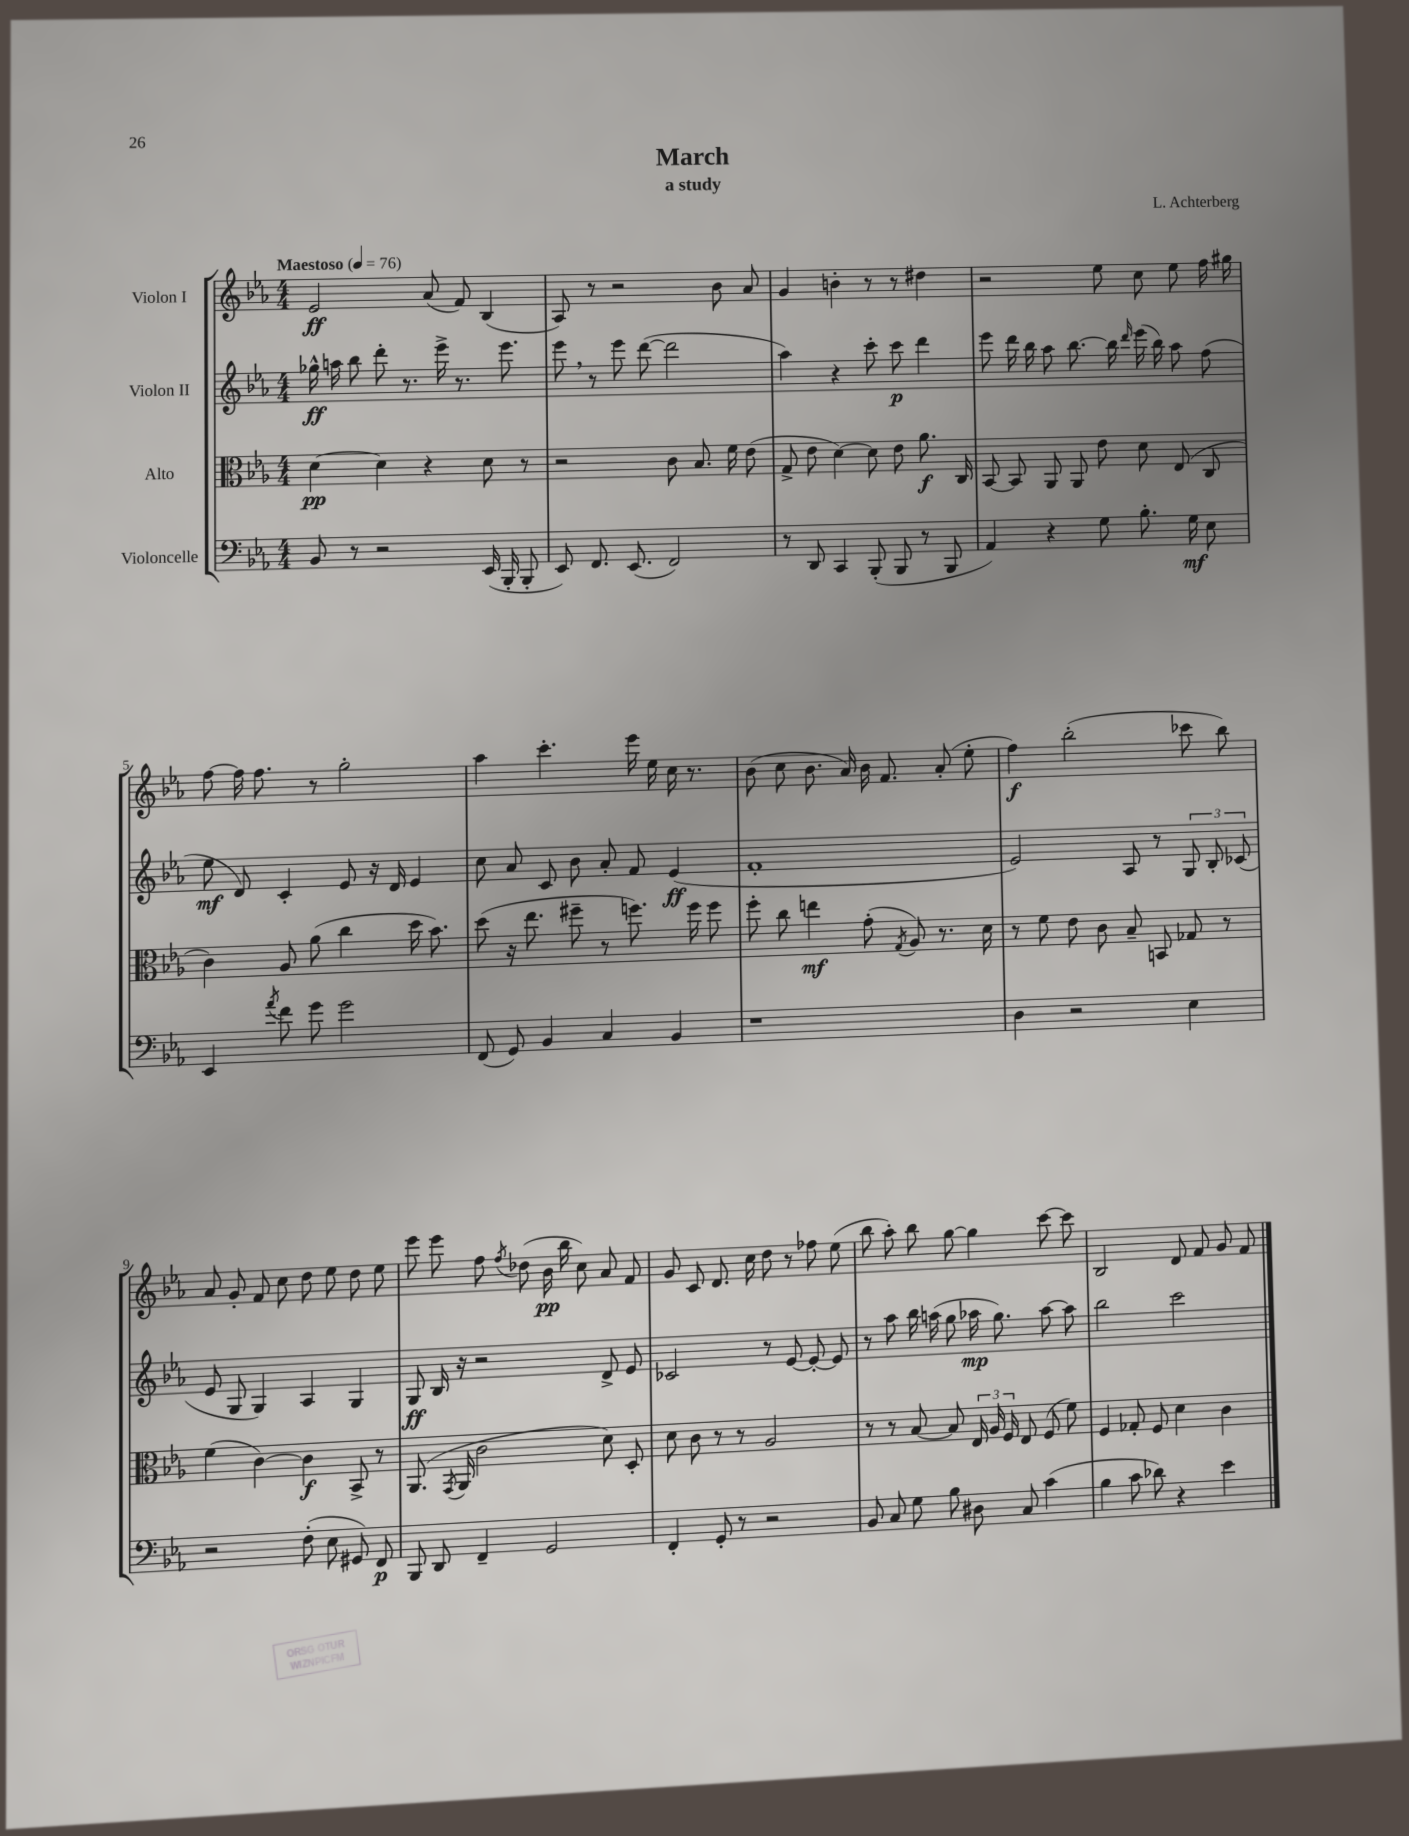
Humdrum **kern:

**kern	**dynam	**kern	**dynam	**kern	**dynam	**kern	**dynam
*part4	*part4	*part3	*part3	*part2	*part2	*part1	*part1
*staff4	*staff4	*staff3	*staff3	*staff2	*staff2	*staff1	*staff1
*I"Violoncelle	*	*I"Alto	*	*I"Violon II	*	*I"Violon I	*
*clefF4	*	*clefC3	*	*clefG2	*	*clefG2	*
*k[b-e-a-]	*	*k[b-e-a-]	*	*k[b-e-a-]	*	*k[b-e-a-]	*
*M4/4	*	*M4/4	*	*M4/4	*	*M4/4	*
*MM76	*	*MM76	*	*MM76	*	*MM76	*
=1	=1	=1	=1	=1	=1	=1	=1
!	!	!	!	!	!	!LO:TX:a:B:t=Maestoso	!
8BB-/	.	[4d\	pp	16gg-X^^\	ff	2e-/	ff
.	.	.	.	16aan\	.	.	.
8r	.	.	.	8bb-\	.	.	.
2r	.	4d\]	.	8ddd'\	.	.	.
.	.	.	.	8.r	.	.	.
.	.	4r	.	.	.	(8a-/	.
.	.	.	.	16eee-^\	.	.	.
.	.	.	.	8.r	.	8f/)	.
(16EE-/	.	8d\	.	.	.	(4B-/	.
16BBB-'/	.	.	.	8.eee-\	.	.	.
8BBB-'/	.	8r	.	.	.	.	.
=2	=2	=2	=2	=2	=2	=2	=2
8EE-/)	.	2r	.	8eee-,\	.	8A-/)	.
8.FF/	.	.	.	8r	.	8r	.
.	.	.	.	8eee-\	.	2r	.
(8.EE-/	.	.	.	.	.	.	.
.	.	.	.	([8ddd\	.	.	.
2FF/)	.	8c\	.	2ddd\]	.	.	.
.	.	8.B-/	.	.	.	.	.
.	.	.	.	.	.	8b-\	.
.	.	16f\	.	.	.	.	.
.	.	(8e-\	.	.	.	8a-/	.
=3	=3	=3	=3	=3	=3	=3	=3
8r	.	8G^/	.	4aa-\)	.	4g/	.
8DD/	.	8e-\	.	.	.	.	.
4CC/	.	[4d\)	.	4r	.	4bn'\	.
(8BBB-'/	.	8d\]	.	8ccc'\	.	8r	.
8BBB-/	.	8e-\	.	8ccc\	p	8r	.
8r	.	8.a-\	f	4ddd\	.	4dd#X\	.
8BBB-/	.	.	.	.	.	.	.
.	.	16C/	.	.	.	.	.
=4	=4	=4	=4	=4	=4	=4	=4
4AA-/)	.	[8BB-/	.	8eee-\	.	2r	.
.	.	8BB-/]	.	16ddd\	.	.	.
.	.	.	.	16bb-\	.	.	.
4r	.	8AA-/	.	8aa-\	.	.	.
.	.	8AA-/	.	[8.bb-\	.	.	.
8G\	.	8e-\	.	.	.	8ee-\	.
.	.	.	.	16bb-\]	.	.	.
.	.	.	.	16qqddd/	.	.	.
8.B-'\	.	8d\	.	(16eee-\	.	8cc\	.
.	.	.	.	16bb-\)	.	.	.
.	.	(8E-/	.	8aa-\	.	8ee-\	.
16G\	mf	.	.	.	.	.	.
8E-\	.	8C/	.	(8ff\	.	16ff\	.
.	.	.	.	.	.	16gg#X\	.
!!LO:LB:g=z
=5	=5	=5	=5	=5	=5	=5	=5
4EE-/	.	4c\)	.	8ee-\	mf	[8ff\	.
.	.	.	.	8d/)	.	16ff\]	.
.	.	.	.	.	.	8.ff\	.
8qa-/	.	.	.	.	.	.	.
8f\	.	8A-/	.	4c'/	.	.	.
8g\	.	(8a-\	.	.	.	8r	.
2g\	.	4cc\	.	8e-/	.	2gg'\	.
.	.	.	.	16r	.	.	.
.	.	.	.	16d/	.	.	.
.	.	16dd\	.	4e-/	.	.	.
.	.	8.b-\)	.	.	.	.	.
=6	=6	=6	=6	=6	=6	=6	=6
(8FF/	.	(8dd\	.	8cc\	.	4aa-\	.
8GG/)	.	16r	.	8a-/	.	.	.
.	.	8.ee-\	.	.	.	.	.
4BB-/	.	.	.	8c/	.	4.ccc'\	.
.	.	8ff#X~\	.	8b-\	.	.	.
4C/	.	8r	.	8a-'/	.	.	.
.	.	8.ffn\)	.	8f/	.	16eee-\	.
.	.	.	.	.	.	16ee-\	.
4BB-/	.	.	.	(4e-/	ff	16cc\	.
.	.	16ff\	.	.	.	8.r	.
.	.	8ff\	.	.	.	.	.
=7	=7	=7	=7	=7	=7	=7	=7
1r	.	8ff'\	.	1f'	.	(8b-\	.
.	.	8cc\	.	.	.	8cc\	.
.	.	4een\	mf	.	.	8.b-\	.
.	.	.	.	.	.	16a-/)	.
.	.	(8g'\	.	.	.	16b-\	.
.	.	.	.	.	.	8.f/	.
.	.	8qG/	.	.	.	.	.
.	.	8A-/)	.	.	.	.	.
.	.	8.r	.	.	.	(8a-'/	.
.	.	.	.	.	.	8ee-'\	.
.	.	16d\	.	.	.	.	.
=8	=8	=8	=8	=8	=8	=8	=8
4D\	.	8r	.	2e-/)	.	4ff\)	f
.	.	8f\	.	.	.	.	.
2r	.	8e-\	.	.	.	(2bb-'\	.
.	.	8c\	.	.	.	.	.
.	.	8B-~/	.	8A-/	.	.	.
.	.	8BBn/	.	8r	.	.	.
4E-\	.	8G-X/	.	12G/	.	8ccc-X\	.
.	.	.	.	12B-'/	.	.	.
.	.	8r	.	.	.	8bb-\)	.
.	.	.	.	(12c-X/	.	.	.
!!LO:LB:g=z
=9	=9	=9	=9	=9	=9	=9	=9
2r	.	(4f\	.	8e-/	.	8a-/	.
.	.	.	.	8G/	.	8g'/	.
.	.	[4c\)	.	4G/)	.	8f/	.
.	.	.	.	.	.	8cc\	.
(8F'\	.	4c\]	f	4A-/	.	8dd\	.
8E-\	.	.	.	.	.	8ee-\	.
8GG#X/)	.	8BB-^/	.	4G/	.	8dd\	.
8FF/	p	8r	.	.	.	8ee-\	.
=10	=10	=10	=10	=10	=10	=10	=10
8BBB-/	.	(8.AA-/	.	8G/	ff	8eee-\	.
8DD/	.	.	.	16B-/	.	8eee-\	.
.	.	8qGG/	.	.	.	.	.
.	.	16AA-/	.	16r	.	.	.
4FF~/	.	2c\	.	2r	.	8ff\	.
.	.	.	.	.	.	8qff/	.
.	.	.	.	.	.	(8dd-X\	.
2GG/	.	.	.	.	.	16b-\	pp
.	.	.	.	.	.	16bb-\	.
.	.	.	.	.	.	8cc\)	.
.	.	8d\)	.	8d^/	.	8a-/	.
.	.	8D'/	.	8e-/	.	8f/	.
=11	=11	=11	=11	=11	=11	=11	=11
4FF'/	.	8d\	.	2c-X/	.	8g/	.
.	.	8c\	.	.	.	8c/	.
8GG'/	.	8r	.	.	.	8.d/	.
8r	.	8r	.	.	.	.	.
.	.	.	.	.	.	16cc\	.
2r	.	2A-/	.	8r	.	8dd\	.
.	.	.	.	[8e-/	.	8r	.
.	.	.	.	8e-'/_	.	8ff-X\	.
.	.	.	.	8e-/]	.	(8ee-\	.
=12	=12	=12	=12	=12	=12	=12	=12
8BB-/	.	8r	.	8r	.	8bb-\	.
8C/	.	8r	.	8aa-\	.	8aa-'\)	.
8G\	.	[8B-/	.	16bb-\	.	8bb-\	.
.	.	.	.	(16aan\	.	.	.
8B-\	.	8B-/]	.	8gg\	.	[8gg\	.
8D#X\	.	24E-/	.	16aa-X\	mp	4gg\]	.
.	.	24A-/	.	.	.	.	.
.	.	.	.	8.gg\)	.	.	.
.	.	24F/	.	.	.	.	.
8C/	.	8E-/	.	.	.	.	.
(4c\	.	(8F/	.	[8aa-\	.	[8ccc\	.
.	.	8f\)	.	8aa-\]	.	8ccc\]	.
=13	=13	=13	=13	=13	=13	=13	=13
4B-\	.	4F/	.	2bb-\	.	2B-/	.
8c\	.	8G-X'/	.	.	.	.	.
8d-X\)	.	8F/	.	.	.	.	.
4r	.	4d\	.	2ccc\	.	8d/	.
.	.	.	.	.	.	8f/	.
4e-\	.	4c\	.	.	.	8g/	.
.	.	.	.	.	.	8f/	.
==	==	==	==	==	==	==	==
*-	*-	*-	*-	*-	*-	*-	*-
